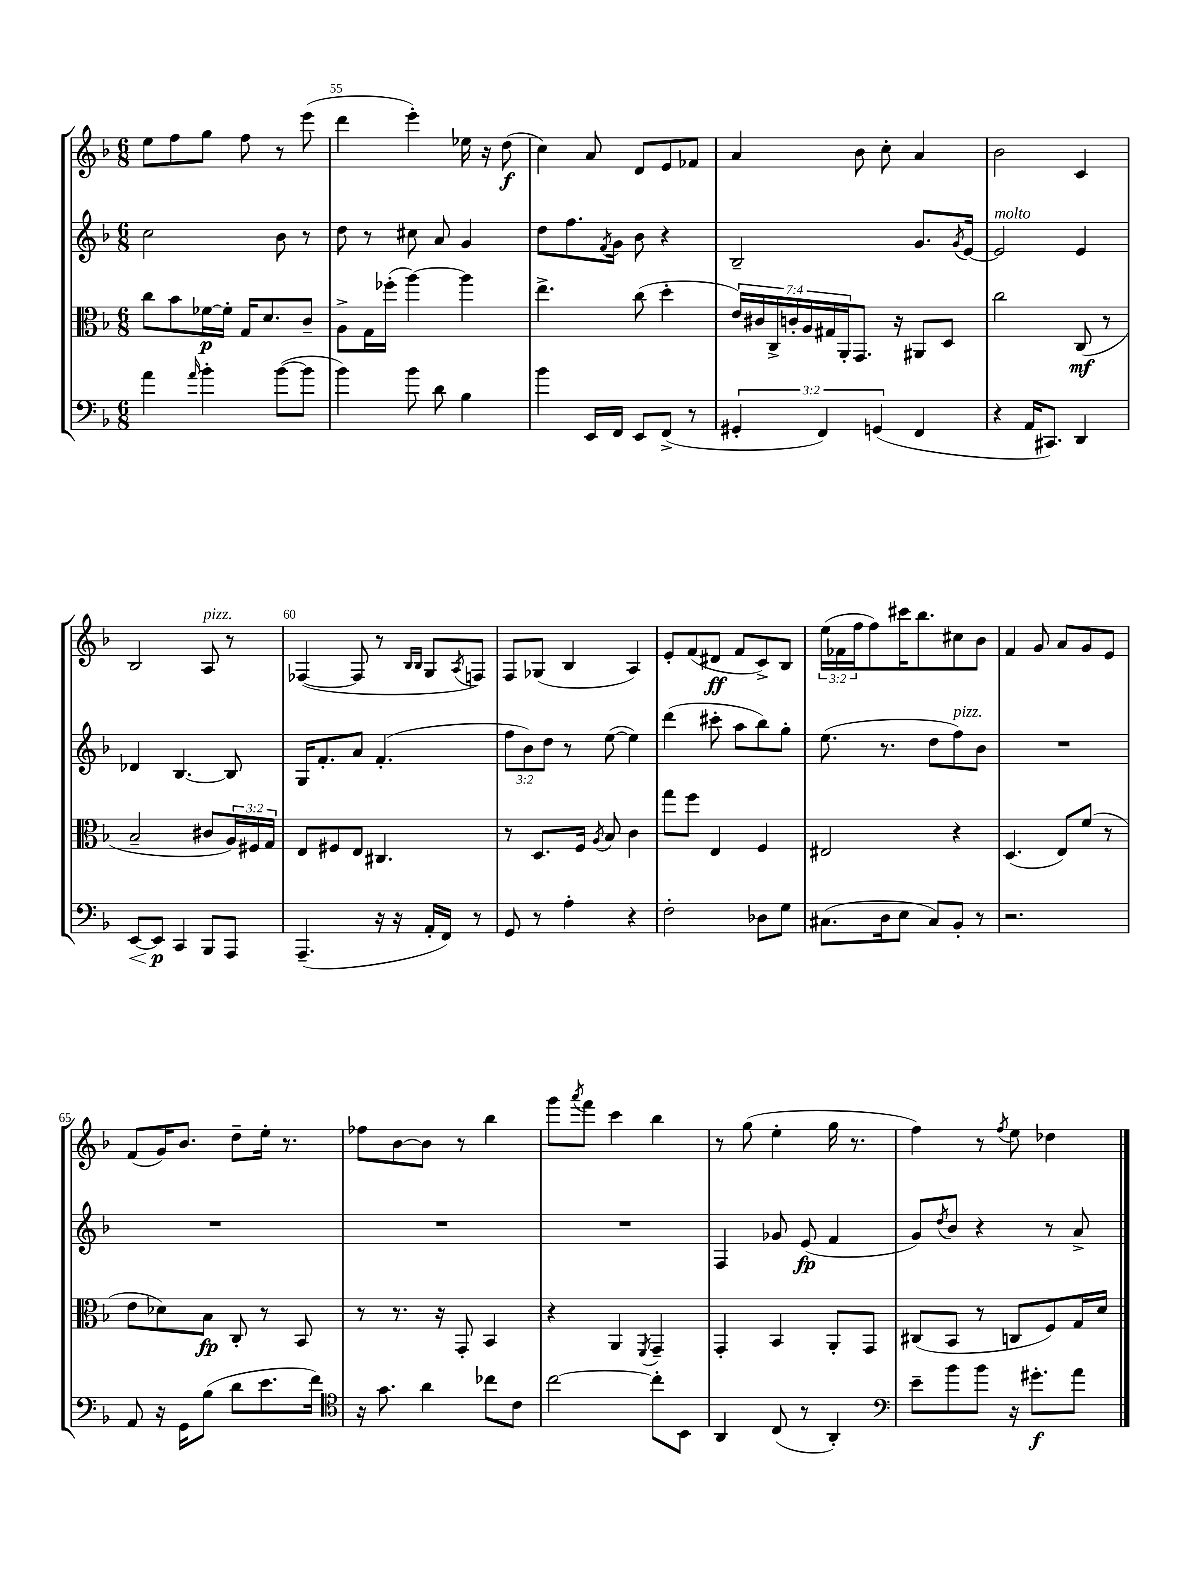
<<
\new StaffGroup <<
\new Staff = "s0" {
    \clef treble \key f \major \numericTimeSignature \time 6/8 \override Staff.TupletNumber.text = #tuplet-number::calc-fraction-text
    e''8 f''8 g''8 f''8 r8 e'''8( |
    d'''4 e'''4-.) ees''16 r16 d''8\f( |
    c''4) a'8 d'8 e'8 fes'8 |
    a'4 bes'8 c''8-. a'4 |
    bes'2 c'4 |
    bes2 a8^\markup { \italic "pizz." } r8 |
    fes4~( fes8 r8 \grace { bes16 bes16 } g8 \acciaccatura { a8 } f8) |
    f8 ges8( bes4 a4) |
    e'8-. f'8( dis'8\ff f'8 c'8->) bes8 |
    \tuplet 3/2 { e''16( fes'16 f''16 } f''8) cis'''16 bes''8. cis''8 bes'8 |
    f'4 g'8 a'8 g'8 e'8 |
    f'8( g'16) bes'8. d''8-- e''16-. r8. |
    fes''8 bes'8~ bes'8 r8 bes''4 |
    g'''8 \acciaccatura { a'''8 } f'''8 c'''4 bes''4 |
    r8 g''8( e''4-. g''16 r8. |
    f''4) r8 \acciaccatura { f''8 } e''8 des''4 \bar "|." |
}
\new Staff = "s1" {
    \clef treble \key f \major \numericTimeSignature \time 6/8 \override Staff.TupletNumber.text = #tuplet-number::calc-fraction-text
    c''2 bes'8 r8 |
    d''8 r8 cis''8 a'8 g'4 |
    d''8 f''8. \acciaccatura { f'8 } g'16 bes'8 r4 |
    bes2-- g'8. \acciaccatura { g'8 } e'16~ |
    e'2^\markup { \italic "molto" } e'4 |
    des'4 bes4.~ bes8 |
    g16 f'8.-. a'8 f'4.-.( |
    \tuplet 3/2 { f''8 bes'8) d''8 } r8 e''8~( e''4) |
    d'''4( cis'''8-. a''8 bes''8) g''8-. |
    e''8.( r8. d''8 f''8^\markup { \italic "pizz." }) bes'8 |
    R2. |
    R2. |
    R2. |
    R2. |
    f4 ges'8 e'8\fp( f'4 |
    g'8) \acciaccatura { d''8 } bes'8 r4 r8 a'8-> \bar "|." |
}
\new Staff = "s2" {
    \clef alto \key f \major \numericTimeSignature \time 6/8 \override Staff.TupletNumber.text = #tuplet-number::calc-fraction-text
    c''8 bes'8 fes'16~\p fes'16-. g16 d'8. c'8-- |
    a8-> g16 fes''16-.( a''4~) a''4 |
    e''4.-> c''8( d''4-. |
    \tuplet 7/4 { e'16) cis'16 c16-> c'16-. a16 gis16 a,16-. } g,8. r16 ais,8 d8 |
    c''2 c8\mf( r8 |
    bes2-- cis'8 \tuplet 3/2 { a16) fis16 g16 } |
    e8 fis8 e8 cis4. |
    r8 d8. f16 \acciaccatura { a8 } bes8 c'4 |
    g''8 f''8 e4 f4 |
    eis2 r4 |
    d4.( e8) f'8( r8 |
    e'8 des'8) bes8\fp c8-. r8 bes,8 |
    r8 r8. r16 g,8-. bes,4 |
    r4 a,4 \acciaccatura { f,8 } g,4-- |
    g,4-. bes,4 a,8-. g,8 |
    cis8( bes,8 r8 c8 f8) g16 d'16 \bar "|." |
}
\new Staff = "s3" {
    \clef bass \key f \major \numericTimeSignature \time 6/8 \override Staff.TupletNumber.text = #tuplet-number::calc-fraction-text
    a'4 \grace { a'16 } bes'4-. bes'8~( bes'8 |
    bes'4) bes'8 d'8 bes4 |
    bes'4 e,16 f,16 e,8 f,8->( r8 |
    \tuplet 3/2 { gis,4-. f,4) g,4( } f,4 |
    r4 a,16 cis,8.) d,4 |
    e,8~\< e,8\p\! c,4 bes,,8 a,,8 |
    a,,4.--( r16 r16 a,16-. f,16) r8 |
    g,8 r8 a4-. r4 |
    f2-. des8 g8 |
    cis8.( d16 e8 cis8) bes,8-. r8 |
    r2. |
    a,8 r16 g,16 bes8( d'8 e'8. f'16) |
    \clef tenor r16 g'8. a'4 ces''8 c'8 |
    c''2~ c''8-. bes,8 |
    a,4 c8( r8 a,4-.) |
    \clef bass e'8-- bes'8 bes'8 r16 gis'8.-.\f a'8 \bar "|." |
}
>>
>>
\layout { \context { \Score currentBarNumber = #54 \override BarNumber.break-visibility = ##(#f #t #t) barNumberVisibility = #(every-nth-bar-number-visible 5) } }
